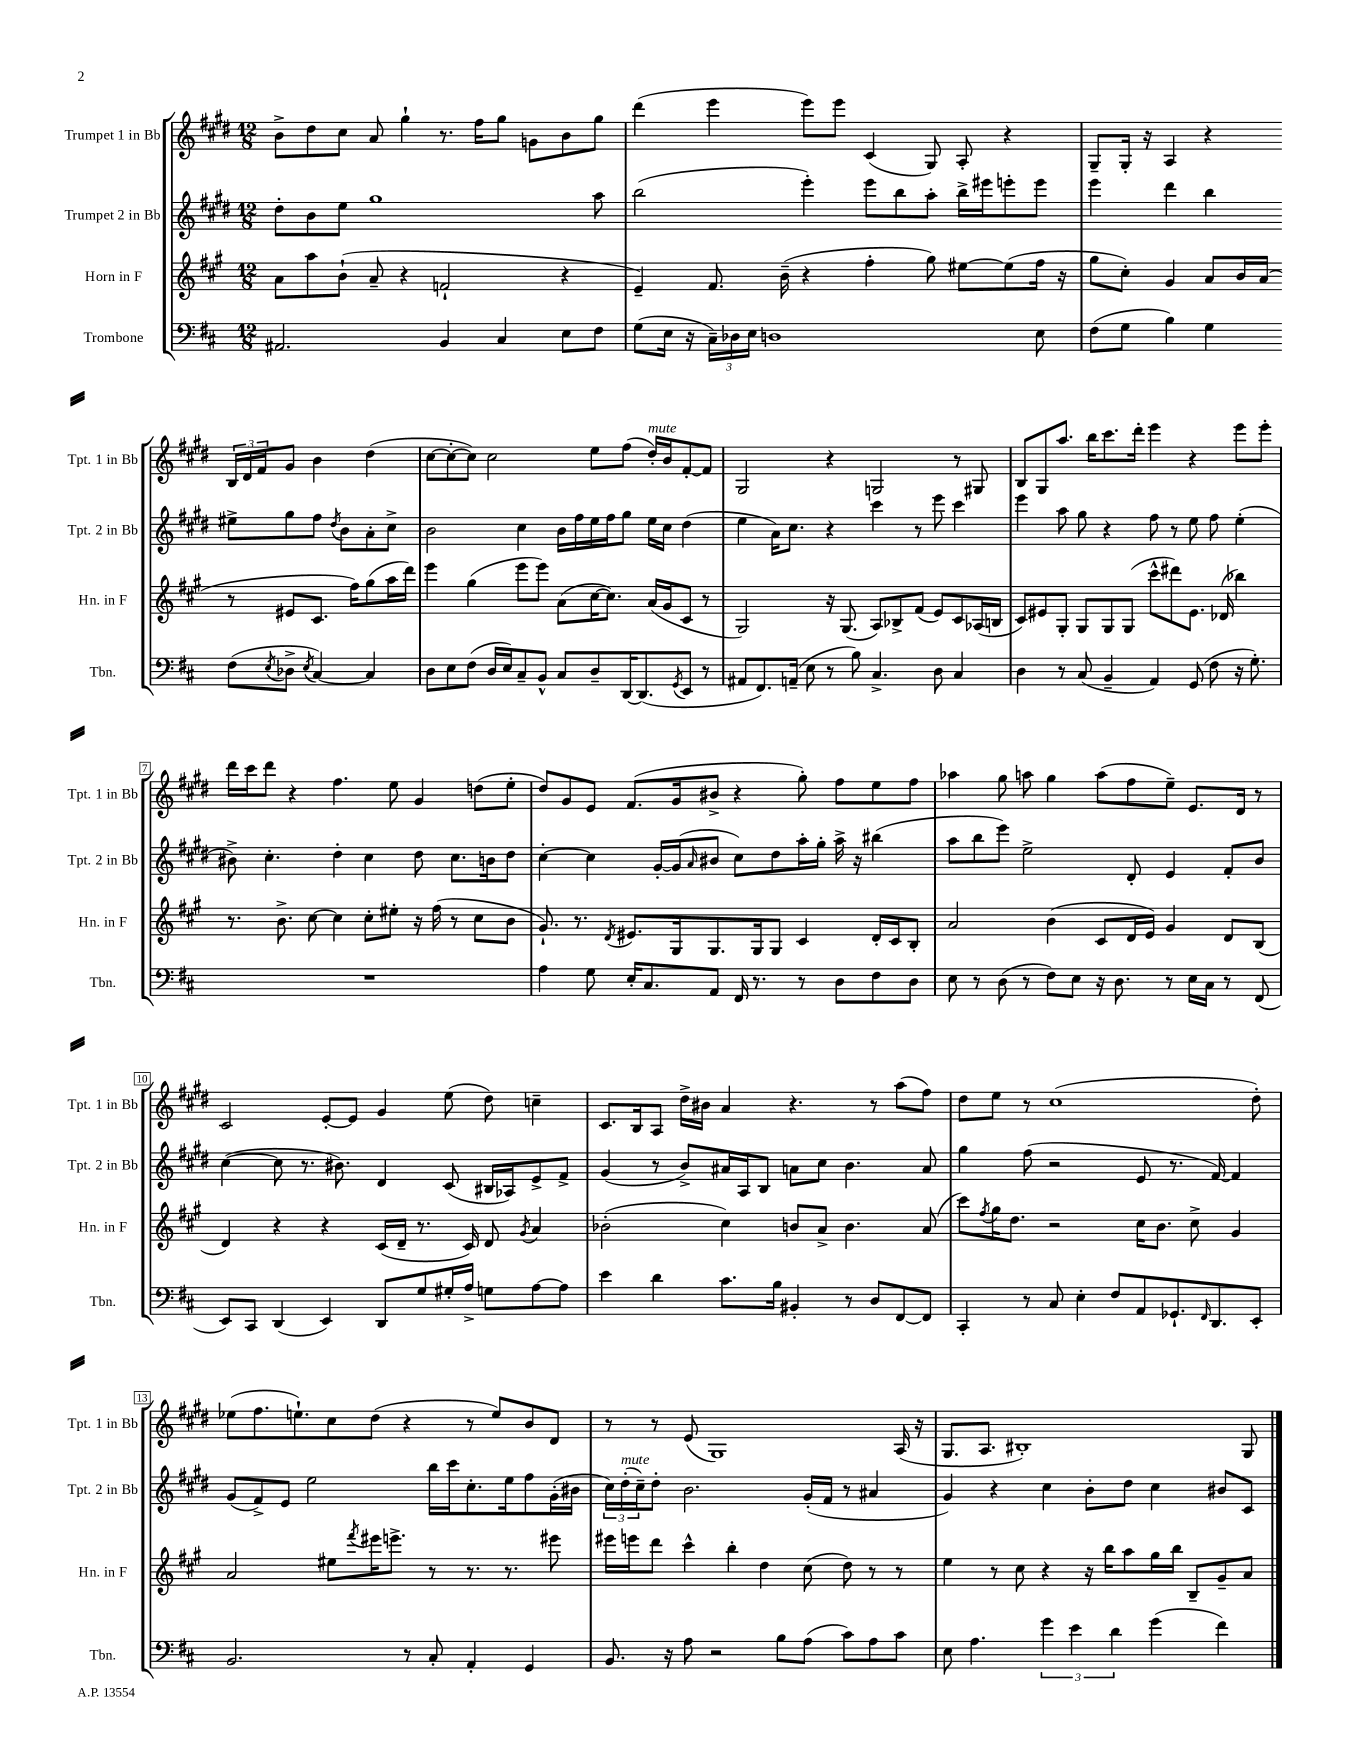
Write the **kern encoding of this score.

**kern	**kern	**kern	**kern
*part4	*part3	*part2	*part1
*staff4	*staff3	*staff2	*staff1
*I"Trombone	*I"Horn in F	*I"Trumpet 2 in Bb	*I"Trumpet 1 in Bb
*I'Tbn.	*I'Hn. in F	*I'Tpt. 2 in Bb	*I'Tpt. 1 in Bb
*clefF4	*clefG2	*clefG2	*clefG2
*k[f#c#]	*k[f#c#g#]	*k[f#c#g#d#]	*k[f#c#g#d#]
*M12/8	*M12/8	*M12/8	*M12/8
=1	=1	=1	=1
2.AA#X/	8a\L	8dd#'\L	8b^\L
.	8aa\	8b\	8dd#\
.	(8b`\J	8ee\J	8cc#\J
.	8a~/	1gg#	8a/
.	4r	.	4gg#`\
4BB/	2fn`/	.	8.r
.	.	.	16ff#\KL
4C#/	.	.	8gg#\J
.	.	.	8gn\L
8E\L	4r	.	8b\
8F#\J	.	8aa\	8gg#\J
=2	=2	=2	=2
(8G\L	4e~/)	(2bb\	(4ddd#\
16E\Jk	.	.	.
16r	.	.	.
24C#~\LL)	8.f#/	.	4eee\
24D-X\	.	.	.
24E\JJ	.	.	.
1Dn	.	.	.
.	(16b~\	.	.
.	4r	4eee'\)	8eee\L)
.	.	.	8eee\J
.	4ff#'\	8eee\L	(4c#/
.	.	8bb\	.
.	8gg#\)	8aa'\J	8G#/)
.	[8ee#X\L	16bb^\LL	8A'/
.	.	16eee#X\J	.
.	(8ee#\]	8eeen'\	4r
8E\	16ff#\Jk	8eee\J	.
.	16r	.	.
=3	=3	=3	=3
(8F#\L	8gg#\L	4eee\	8G#~/L
8G\J	8cc#'\J)	.	16G#'/Jk
.	.	.	16r
4B\)	4g#/	4ddd#\	4A/
4G\	8a/L	4bb\	4r
.	16b/L	.	.
.	(16a/JJ	.	.
(8F#\L	8r	8ee#X^\L	24B/LL
.	.	.	24d#/
.	.	.	24f#/J
8qE/	.	.	.
8D-X^\J	8e#X/L	8gg#\	8g#/J
8qE/	.	.	.
[4C#/)	8.c#/J	8ff#\J	4b\
.	.	8qdd#/	.
.	.	8b\L	.
.	16ff#\KL)	.	.
4C#/]	(8gg#\	8a'\	(4dd#\
.	16aa\L	8cc#^\J	.
.	16ddd\JJ)	.	.
!!LO:LB:g=z
=4	=4	=4	=4
8D\L	4eee\	2b\	[8cc#\L
8E\	.	.	8cc#'\_
(8F#\J	(4gg#\	.	8cc#\J])
16D/LL	.	.	2cc#\
16E/J)	.	.	.
8C#~/	8eee\L	4cc#\	.
8BB^^/J	8eee\J)	.	.
8C#/L	(8a\L	16b\LL	.
.	.	16ff#\	.
8D~/	[16cc#\K	16ee\	8ee\L
.	8.cc#\J])	16ff#\J	.
[16DD/K	.	8gg#\J	(8ff#\J
(8.DD/]	.	.	.
!	!	!	!LO:TX:a:i:t=mute
.	(16a/LL	16ee\LL	16dd#'/LL)
.	16g#/J	16cc#\JJ	16b/J
8qGG/	.	.	.
8EE/J	8c#/J	(4dd#\	[8f#'/
8r	8r	.	8f#/J]
=5	=5	=5	=5
8AA#X/L	2G#/)	4ee\	2G#/
8.FF#/)	.	.	.
.	.	16a\KL)	.
(16AAn~/Jk	.	8.cc#\J	.
8E\	.	.	.
8r	16r	4r	4r
.	(8.G#/	.	.
8B\)	.	.	.
4.C#^/	8A/L)	4ccc#\	2Gn/
.	8B-X^/	.	.
.	(8f#/J	8r	.
8D\	8e/L)	8eee\	.
4C#/	8c#/	4ccc#\	8r
.	(16A-X/L	.	8G#X/
.	16Bn/JJ	.	.
=6	=6	=6	=6
4D\	8c#/L)	4eee\	8B/L
.	8e#X/	.	8G#/
8r	8G#'/J	8aa\	8.aa/J
(8C#/	8G#/L	8gg#\	.
.	.	.	16bb\KL
4BB~/	8G#/	4r	8.ccc#\
.	(8G#/J	.	.
.	.	.	16ddd#'\Jk
4AA/)	8ccc#^^\L	8ff#\	4eee\
.	8ddd#X\)	8r	.
(8GG/	8.e#\J	8ee\	4r
8F#\	.	8ff#\	.
.	(16d-X/	.	.
16r	4bb-X\)	(4ee'\	8eee\L
8.G'\)	.	.	.
.	.	.	8eee'\J
!!LO:LB:g=z
=7	=7	=7	=7
1.r	8.r	8b#X^\)	16ddd#\LL
.	.	.	16ccc#\J
.	.	4.cc#'\	8ddd#\J
.	8.b^\	.	.
.	.	.	4r
.	[8cc#\	.	.
.	4cc#\]	4dd#'\	4.ff#\
.	8cc#'\L	4cc#\	.
.	8ee#X'\J	.	8ee\
.	16r	8dd#\	4g#/
.	(16ff#\	.	.
.	8r	8.cc#\L	.
.	8cc#\L	.	(8ddn\L
.	.	16bn\k	.
.	8b\J	8dd#\J	8ee'\J
=8	=8	=8	=8
4A\	8.g#`/)	[4cc#'\	8dd#/L)
.	.	.	8g#/
.	8.r	.	.
8G\	.	4cc#\]	8e/J
.	8qd/	.	.
16E'/KL	8.e#X/L	.	(8.f#/L
8.C#/	.	.	.
.	.	[16g#'/LL	.
.	16G#/k	(16g#/J]	16g#/k
.	.	16qqa/	.
8AA/J	8.G#/	8b#X/J	8b#X^/J
16FF#/	.	8cc#\L)	4r
8.r	16G#/k	.	.
.	8G#/J	8dd#\	.
8r	4c#/	16aa'\L	8gg#'\)
.	.	16gg#'\JJ	.
8D\L	.	16aa^\	8ff#\L
.	.	16r	.
8F#\	16d'/LL	(4bb#X\	8ee\
.	16c#/J	.	.
8D\J	8B'/J	.	8ff#\J
=9	=9	=9	=9
8E\	2a/	8aa\L	4aa-X\
8r	.	8bb\	.
(8D\	.	8eee\J)	8gg#\
8r	.	2ee^\	8aan\
8F#\L)	(4b\	.	4gg#\
8E\J	.	.	.
16r	8c#/L	.	(8aa\L
8.D\	.	.	.
.	16d/L	8d#'/	8ff#\
.	16e/JJ)	.	.
8r	4g#/	4e/	8ee~\J)
16E\LL	.	.	8.e/L
16C#\JJ	.	.	.
8r	8d/L	8f#'/L	.
.	.	.	16d#/Jk
(8FF#/	(8B/J	8b/J	8r
!!LO:LB:g=z
=10	=10	=10	=10
8EE/L)	4d/)	([4cc#\	2c#/
8CC#/J	.	.	.
(4DD/	4r	8cc#\]	.
.	.	8.r	.
4EE/)	4r	.	[8e'/L
.	.	8.b#X\)	.
.	.	.	8e/J]
8DD/L	(16c#/LL	4d#/	4g#/
.	16d~/JJ	.	.
8G/	8.r	.	.
16G#X'/L	.	(8c#/	(8ee\
16A^/JJ	16c#/)	.	.
8Gn\L	8d/	16B#X/LL	8dd#\)
.	.	16A-X/J)	.
.	8qg#/	.	.
[8A\	4a/	8e^/	4ccn~\
8A\J]	.	8f#^/J	.
=11	=11	=11	=11
4e\	(2b-X'\	(4g#/	8.c#/L
.	.	.	16B/k
4d\	.	8r	8A/J
.	.	8b^/L)	16dd#^\LL
.	.	.	16b#X\JJ
8.c#\L	4cc#\)	16a#X/L	4a/
.	.	16A/J	.
.	.	8B/J	.
16B\Jk	.	.	.
4BB#X'/	8bn/L	8an\L	4.r
.	8a^/J	8cc#\J	.
8r	4.b\	4.b\	.
8D/L	.	.	8r
[8FF#/	.	.	(8aa\L
8FF#/J]	(8a/	8a/	8ff#\J)
=12	=12	=12	=12
4CC#'/	8ccc#\L)	4gg#\	8dd#\L
.	8qff#/	.	.
.	16gg#\K	.	8ee\J
.	8.dd\J	.	.
8r	.	(8ff#\	8r
8C#/	2r	2r	(1cc#
4E'\	.	.	.
8F#/L	.	.	.
8AA/	16cc#\KL	8e/	.
.	8.b\J	.	.
8.GG-X`/	.	8.r	.
.	8cc#^\	.	.
16qqFF#/	.	.	.
8.DD/	.	[16f#/)	.
.	4g#/	4f#/]	.
8EE'/J	.	.	8dd#'\)
!!LO:LB:g=z
=13	=13	=13	=13
2.BB/	2a/	(8g#/L	(8ee-X\L
.	.	8f#^/)	8.ff#\
.	.	8e/J	.
.	.	.	8.een`\)
.	.	2ee\	.
.	8ee#X\L	.	8cc#\
.	8qfff#/	.	.
.	16eee#X\K	.	(8dd#\J
.	8.eeen^\J	.	.
8r	.	.	4r
8C#'/	8r	16bb\LL	.
.	.	16ccc#\J	.
4AA'/	8.r	8.cc#'\	8r
.	.	.	8ee/L)
.	8.r	16ee\k	.
4GG/	.	8ff#\	8b/
.	8eee#X\	(16g#'\L	8d#/J
.	.	16b#X\JJ	.
=14	=14	=14	=14
8.BB/	16eee#X\LL	24cc#\LL)	8r
!	!	!LO:TX:a:i:t=mute	!
.	.	(24dd#'\	.
.	16eeen\J	.	.
.	.	24cc#~\J)	.
.	8ddd\J	8dd#'\J	8r
16r	.	.	.
8A\	4ccc#^^\	2.b\	(8e/
2r	.	.	1G#)
.	4bb'\	.	.
.	4dd\	.	.
8B\L	.	.	.
(8A\J	(8cc#\	(16g#'/LL	.
.	.	16f#/JJ	.
8c#\L)	8dd\)	8r	.
8A\	8r	4a#X/	.
8c#\J	8r	.	(16A/
.	.	.	16r
=15	=15	=15	=15
8E\	4ee\	4g#/)	8.G#/L
4.A\	.	.	.
.	.	.	8.A/J
.	8r	4r	.
.	8cc#\	.	1B#X')
6g\	4r	4cc#\	.
6e\	.	.	.
.	16r	8b'\L	.
.	16bb\KL	.	.
6d\	.	.	.
.	8aa\	8dd#\J	.
(4g\	16gg#\L	4cc#\	.
.	16bb\JJ	.	.
.	8B~/L	.	.
4f#\)	8g#~/	8b#X/L	.
.	8a/J	8c#/J	8G#/
==	==	==	==
*-	*-	*-	*-
